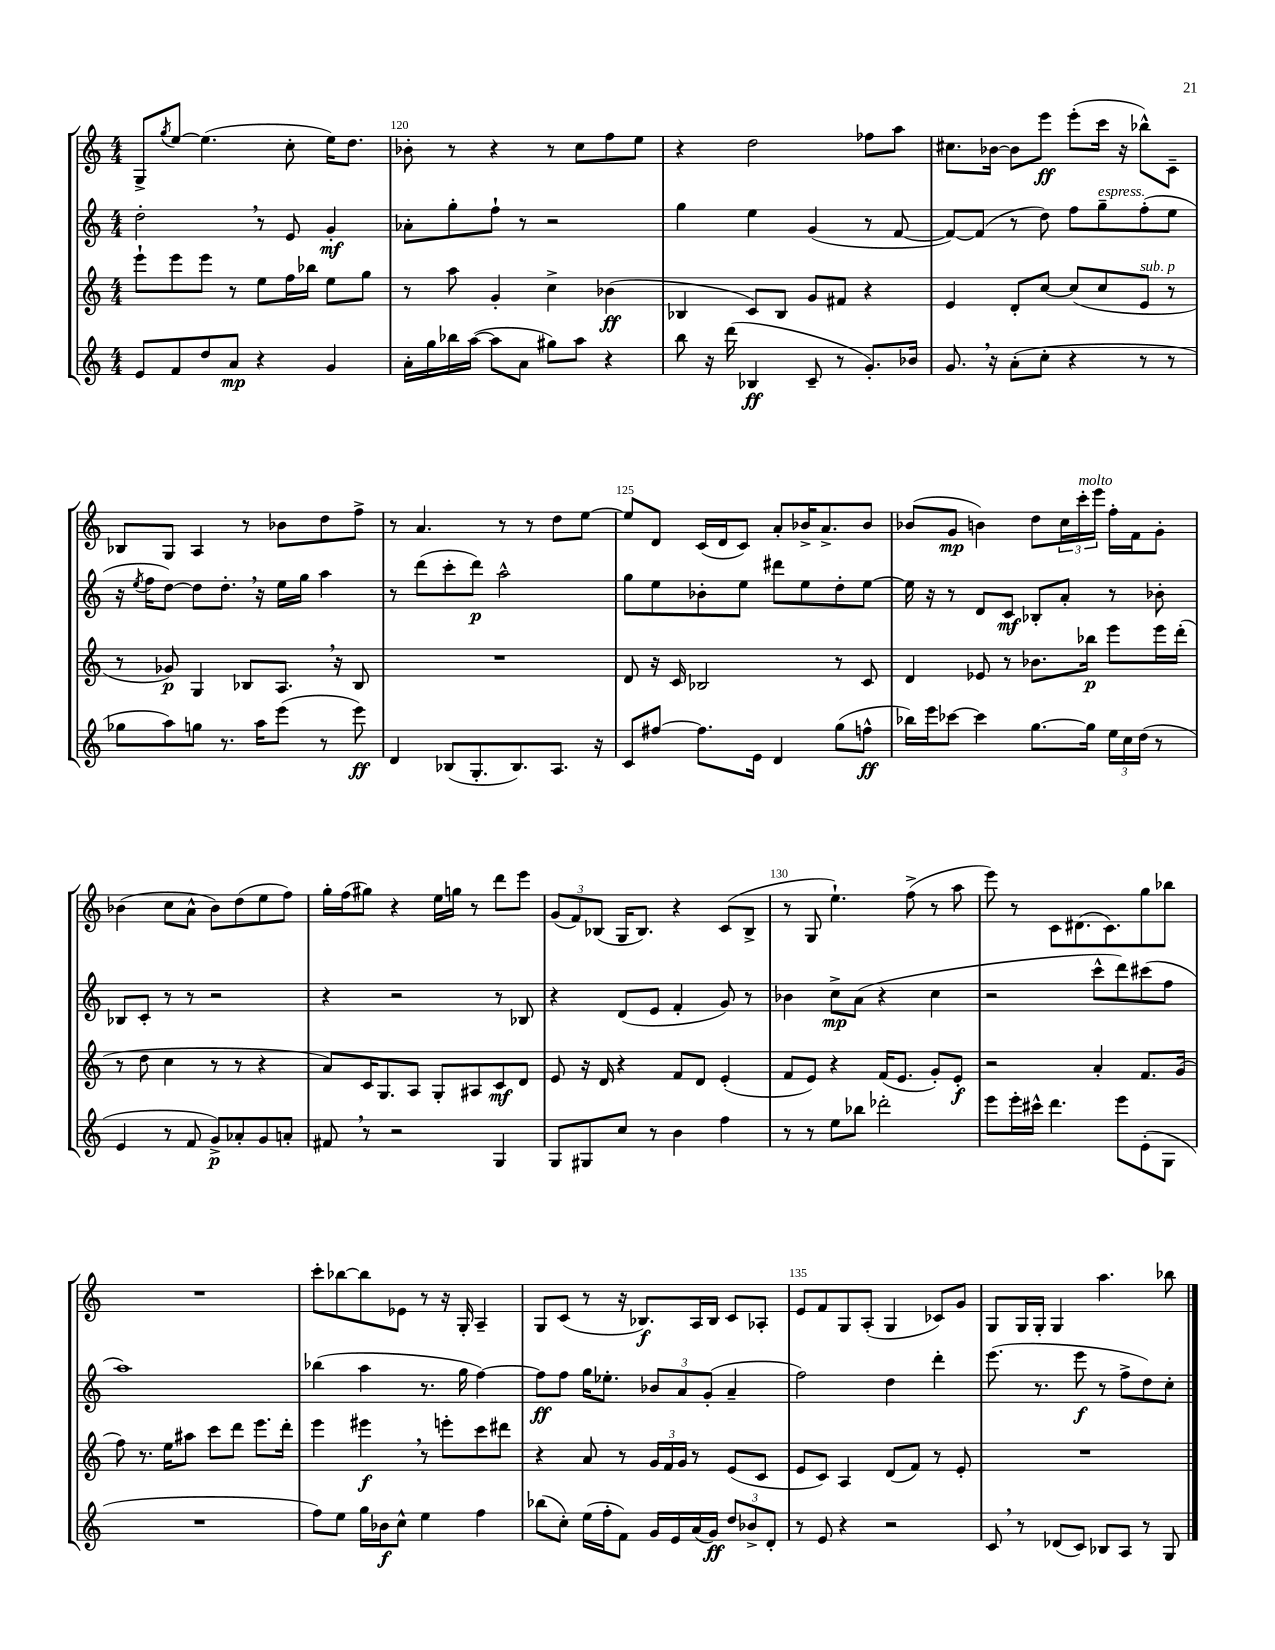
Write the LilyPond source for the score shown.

<<
\new StaffGroup <<
\new Staff = "s0" {
    \clef treble \key c \major \numericTimeSignature \time 4/4
    g8-> \acciaccatura { g''8 } e''8~ e''4.( c''8-. e''16) d''8. |
    bes'8-. r8 r4 r8 c''8 f''8 e''8 |
    r4 d''2 fes''8 a''8 |
    cis''8. bes'16~ bes'8 e'''8\ff e'''8-.( c'''16 r16 bes''8-^) c'8-- |
    bes8 g8 a4 r8 bes'8 d''8 f''8-> |
    r8 a'4. r8 r8 d''8 e''8~ |
    e''8 d'8 c'16( d'16 c'8) a'8-. bes'16-> a'8.-> bes'8 |
    bes'8( g'8\mp b'4) d''8 \tuplet 3/2 { c''16 c'''16-.^\markup { \italic "molto" } e'''16 } f''16-. f'16 g'8-. |
    bes'4( c''8 a'8-^ bes'8) d''8( e''8 f''8) |
    g''16-. f''16( gis''8) r4 e''16 g''16 r8 d'''8 e'''8 |
    \tuplet 3/2 { g'8( f'8) bes8( } g16 bes8.) r4 c'8( bes8-> |
    r8 g8 e''4.-!) f''8->( r8 a''8 |
    e'''8) r8 c'8 dis'8.( c'8.) g''8 bes''8 |
    R1 |
    c'''8-. bes''8~ bes''8 ees'8 r8 r16 g16-. a4-- |
    g8 c'8( r8 r16 bes8.\f) a16 bes16 c'8 aes8-. |
    e'8 f'8 g8 a8-.( g4 ces'8) g'8 |
    g8 g16 g16-. g4 a''4. bes''8 \bar "|." |
}
\new Staff = "s1" {
    \clef treble \key c \major \numericTimeSignature \time 4/4
    d''2-. \breathe r8 e'8 g'4-.\mf |
    aes'8-. g''8-. f''8-! r8 r2 |
    g''4 e''4 g'4( r8 f'8~ |
    f'8~) f'8( r8 d''8) f''8 g''8--^\markup { \italic "espress." } f''8-.( e''8 |
    r16 \acciaccatura { e''8 } f''16 d''8~) d''8 d''8.-. \breathe r16 e''16 g''16 a''4 |
    r8 d'''8( c'''8-. d'''8\p) a''2-^ |
    g''8 e''8 bes'8-. e''8 dis'''8 e''8 d''8-. e''8~ |
    e''16 r16 r8 d'8 c'8\mf bes8-. a'8-. r8 bes'8-. |
    bes8 c'8-. r8 r8 r2 |
    r4 r2 r8 bes8 |
    r4 d'8( e'8 f'4-. g'8) r8 |
    bes'4 c''8->\mp a'8( r4 c''4 |
    r2 c'''8-^ d'''8) cis'''8( f''8 |
    a''1) |
    bes''4( a''4 r8. g''16 f''4~) |
    f''8\ff f''8 g''16 ees''8.-. \tuplet 3/2 { bes'8 a'8 g'8-.( } a'4-- |
    f''2) d''4 d'''4-. |
    e'''8.( r8. e'''8\f r8 f''8-> d''8) c''8-. \bar "|." |
}
\new Staff = "s2" {
    \clef treble \key c \major \numericTimeSignature \time 4/4
    e'''8-! e'''8 e'''8 r8 e''8 f''16 bes''16 e''8 g''8 |
    r8 a''8 g'4-. c''4-> bes'4\ff( |
    bes4 c'8) bes8 g'8 fis'8 r4 |
    e'4 d'8-. c''8~ c''8( c''8 e'8^\markup { \italic "sub. p" } r8 |
    r8 ges'8\p) g4 bes8 a8. \breathe r16 bes8 |
    R1 |
    d'8 r16 c'16 bes2 r8 c'8 |
    d'4 ees'8 r8 bes'8. bes''16\p e'''8 e'''16 d'''16-.( |
    r8 d''8 c''4 r8 r8 r4 |
    a'8) c'16 g8. a8 g8-. ais8 c'8\mf d'8 |
    e'8 r16 d'16 r4 f'8 d'8 e'4-.( |
    f'8 e'8) r4 f'16( e'8. g'8-.) e'8-.\f |
    r2 a'4-. f'8. g'16( |
    f''8) r8. e''16 ais''8 c'''8 d'''8 e'''8. d'''16-. |
    e'''4 eis'''4\f \breathe r8 e'''8-. c'''8 dis'''8 |
    r4 a'8 r8 \tuplet 3/2 { g'16 f'16 g'16 } r8 e'8( c'8 |
    e'8 c'8) a4 d'8( f'8) r8 e'8-. |
    R1 \bar "|." |
}
\new Staff = "s3" {
    \clef treble \key c \major \numericTimeSignature \time 4/4
    e'8 f'8 d''8 a'8\mp r4 g'4 |
    a'16-. g''16 bes''16 a''16~( a''8 a'8 gis''8) a''8 r4 |
    b''8 r16 d'''16( bes4\ff c'8-- r8 g'8.-.) bes'16 |
    g'8. \breathe r16 a'8-.( c''8-. r4 r8 r8 |
    ges''8 a''8) g''8 r8. a''16 e'''8( r8 e'''8\ff) |
    d'4 bes8( g8.-. bes8.) a8. r16 |
    c'8 fis''8~ fis''8. e'16 d'4 g''8( f''8-^\ff |
    bes''16) e'''16 ces'''8~ ces'''4 g''8.~ g''16 \tuplet 3/2 { e''16 c''16 d''16( } r8 |
    e'4 r8 f'8 g'8->\p) aes'8-. g'8 a'8-. |
    fis'8 \breathe r8 r2 g4 |
    g8 gis8 c''8 r8 b'4 f''4 |
    r8 r8 e''8 bes''8 des'''2-. |
    e'''8 e'''16-. cis'''16-^ d'''4. e'''8 e'8-.( g8 |
    R1 |
    f''8) e''8 g''16 bes'16\f c''8-^ e''4 f''4 |
    bes''8( c''8-.) e''16( f''16-. f'8) g'16 e'16 a'16( g'16\ff) \tuplet 3/2 { d''8 bes'8-> d'8-. } |
    r8 e'8 r4 r2 |
    c'8 \breathe r8 des'8( c'8) bes8 a8 r8 g8 \bar "|." |
}
>>
>>
\layout { \context { \Score currentBarNumber = #119 \override BarNumber.break-visibility = ##(#f #t #t) barNumberVisibility = #(every-nth-bar-number-visible 5) } }
